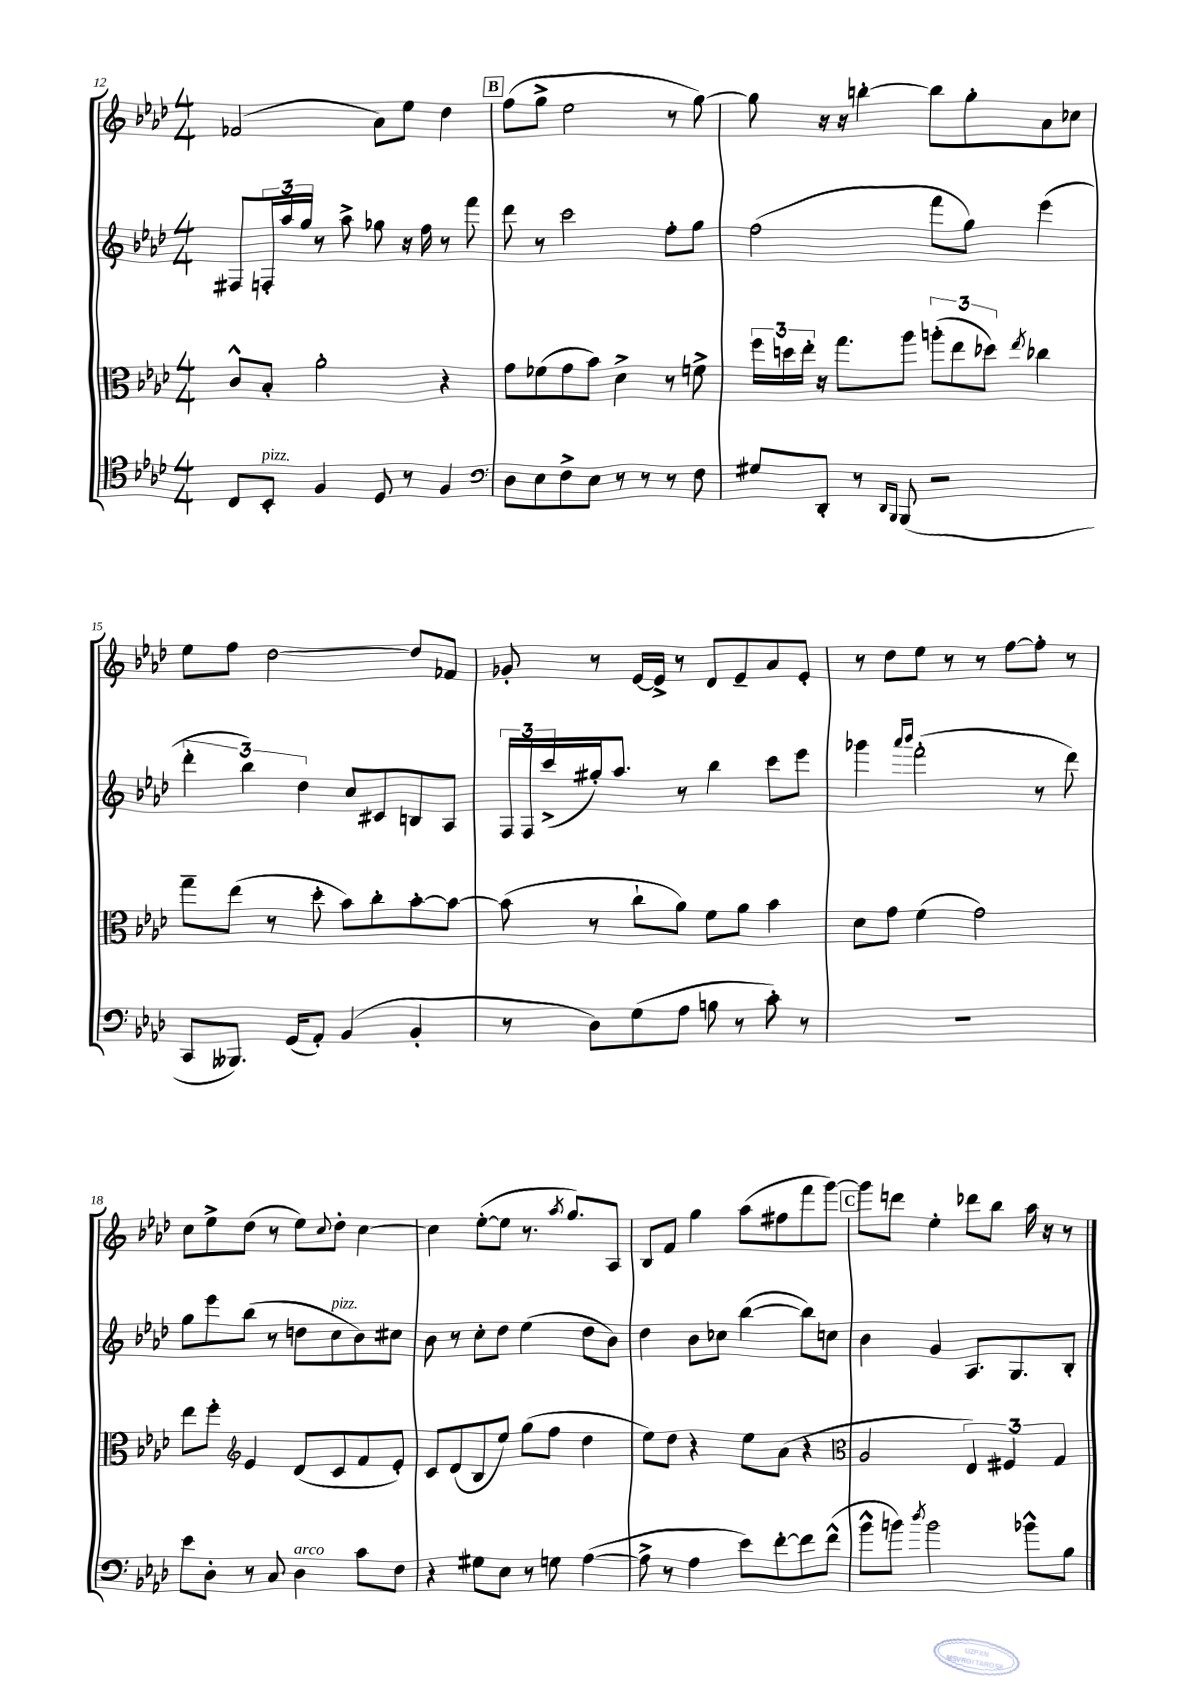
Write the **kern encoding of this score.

**kern	**kern	**kern	**kern
*staff4	*staff3	*staff2	*staff1
*clefC4	*clefC3	*clefG2	*clefG2
*k[b-e-a-d-]	*k[b-e-a-d-]	*k[b-e-a-d-]	*k[b-e-a-d-]
*M4/4	*M4/4	*M4/4	*M4/4
8C	8c^^	8F#	(2f-
8BB-'	8B-'	24F'	.
.	.	24aa-	.
.	.	24gg	.
4F	2a-'	8r	.
.	.	8aa-^	.
8D-	.	8gg-	8a-)
8r	.	16r	8ee-
.	.	16ff	.
4F	4r	8r	4dd-
.	.	8fff	.
=	=	=	=
*clefF4	*	*	*
8D-	8g	8ddd-	(8ff
8E-	(8f-	8r	8gg^
8F^	8g	2ccc	2ee-
8E-	8b-)	.	.
8r	4d-^	.	.
8r	.	.	.
8r	8r	8ff'	8r
8F	8f^	8gg	[8gg)
=	=	=	=
8G#	24ff	(2ff	8gg]
.	24dd	.	.
.	24ee-'	.	.
8DD-'	16r	.	16r
.	8.gg	.	16r
8r	.	.	[4bb'
16qqDD-	.	.	.
16qqBBB-	.	.	.
(8BBB-	8aa-	.	.
2r	(12aa'	8fff	8bb]
.	12ee-	.	.
.	.	8gg)	8gg'
.	12dd-)	.	.
.	8qee-	.	.
.	4cc-	(4eee-	8a-
.	.	.	8cc-
=	=	=	=
8CC	8gg~	6ddd-'	8ee-
8.BBB--)	(8ee-	.	8ff
.	.	6bb-)	.
.	8r	.	[2dd-
(16GG	.	.	.
.	.	6dd-	.
8AA-')	8dd-'	.	.
(4BB-	8b-)	8cc	.
.	8cc'	8c#	.
4BB-'	[8b-'	8B	8dd-]
.	8b-_	8A-	8f-
=	=	=	=
8r	(8b-]	24F	8g-'
.	.	24F	.
.	.	(24ccc^	.
8D-)	8r	16gg#')	8r
.	.	8.aa-	.
(8G	8cc`	.	[16e-
.	.	.	16e-^]
8A-	8a-)	8r	8r
8B	8f	4bb-	8d-
8r	8a-	.	8e-~
8c')	4b-	8ccc	8a-
8r	.	8eee-	8e-'
=	=	=	=
1r	8d-	4ggg-	8r
.	8g	.	8dd-
.	.	16qqaaa-	.
.	.	16qqbbb-	.
.	(4f	(2fff'	8ee-
.	.	.	8r
.	2g)	.	8r
.	.	.	[8ff
.	.	8r	8ff']
.	.	8ddd-)	8r
=	=	=	=
8e-	8ee-	8gg	8cc
8D-'	8ff'	8eee-	8ee-^
*	*clefG2	*	*
8r	4e-	(8bb-	(8dd-
8C	.	8r	8r
4D-	(8d-	8dd	8ee-)
.	.	.	8qqcc
.	8c	8cc	8dd-'
8c	8f	8b-)	[4cc
8F	8e-')	8cc#	.
=	=	=	=
4r	8c	8b-	4cc]
.	(8d-	8r	.
8G#	8B-	8cc'	([8ee-'
8E-	8ee-)	8dd-	8ee-]
8r	(8gg	(4ee-	8.r
8G	8ff	.	.
.	.	.	8qaa-
.	.	.	8.gg)
([4A-	4dd-	8dd-	.
.	.	8b-)	8A-
=	=	=	=
8A-^]	8ee-)	4dd-	8B-
8r	8dd-	.	8f
4A-	4r	8b-	4gg
.	.	8cc-	.
8e-)	8ee-	([4bb-	(8aa-
[8f'	(8a-	.	8ff#
8f]	4r	8bb-])	8fff
(8f^^	.	8cc	[8ggg)
=	=	=	=
*	*clefC3	*	*
8b-^^	2A-	4b-	8ggg]
8b)	.	.	8ddd
8qdd-	.	.	.
2b	.	4g	4ee-'
.	6E-)	8.A-	8ddd-
.	.	.	8bb-
.	6F#	.	.
.	.	8.G	.
8b-^^	.	.	16aa-
.	.	.	16r
.	6G	.	.
8B-	.	8B-'	8r
==	==	==	==
*-	*-	*-	*-
